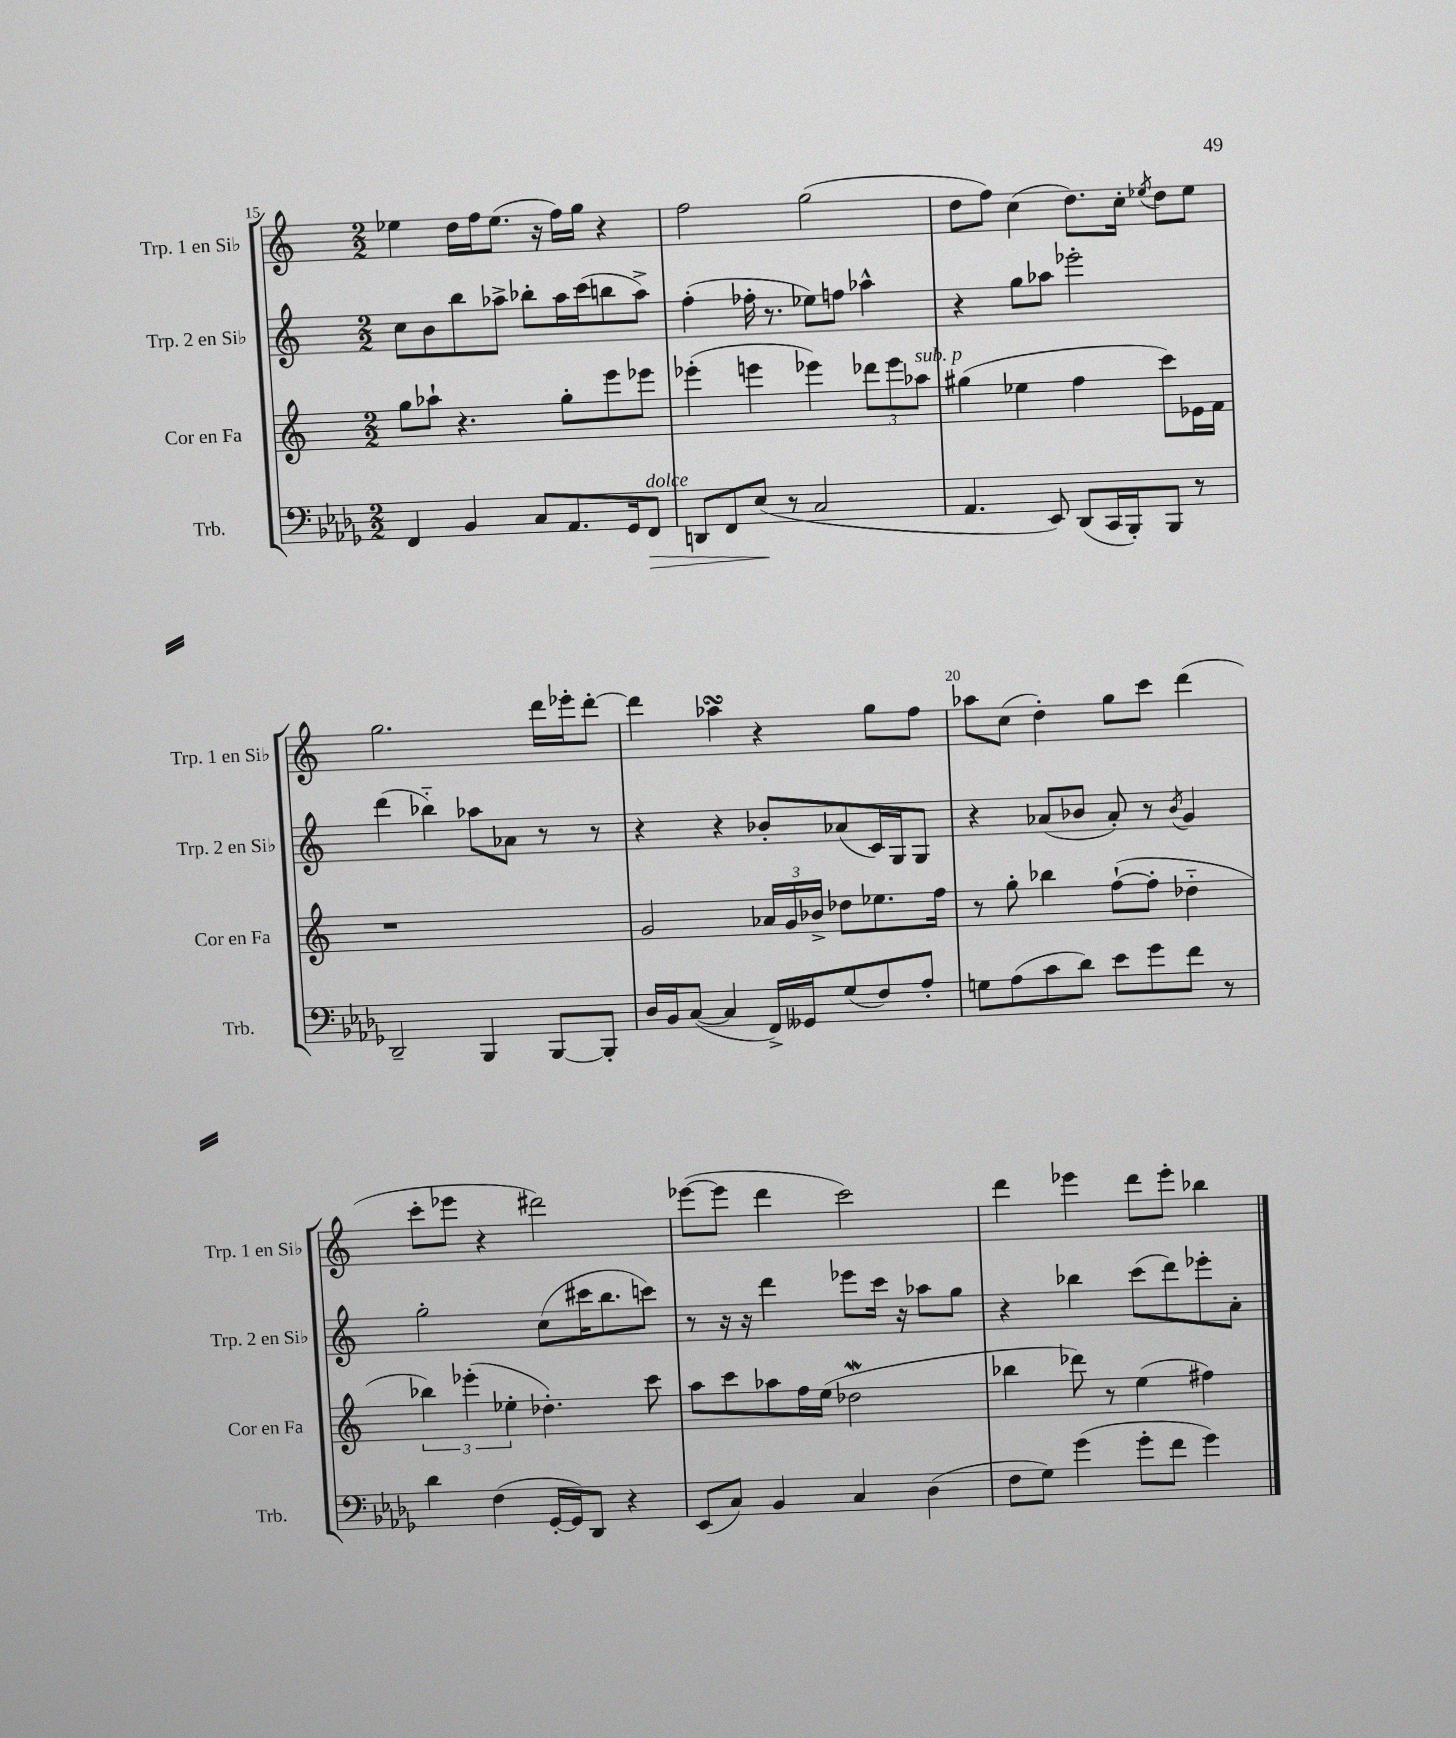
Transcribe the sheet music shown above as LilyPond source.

<<
\new StaffGroup <<
\new Staff = "s0" \with { instrumentName = "Trp. 1 en Sib" shortInstrumentName = "Trp. 1 en Sib" } {
    \clef treble \key c \major \numericTimeSignature \time 2/2
    \autoBeamOff ees''4 d''16[ f''16 ees''8.]( r16 f''16[) g''16] r4 |
    f''2 g''2( |
    d''8[ f''8]) c''4( d''8.[) c''16]-. \acciaccatura { ees''8 } d''8[ ees''8] |
    g''2. d'''16[ ees'''16-. d'''8]~-. |
    d'''4 aes''4\turn r4 g''8[ f''8] |
    aes''8[ c''8]( d''4-.) g''8[ c'''8] d'''4( |
    c'''8[-. ees'''8] r4 dis'''2) |
    ees'''8[~( ees'''8] d'''4 c'''2) |
    d'''4 ees'''4 d'''8[ ees'''8]-. bes''4 \bar "|." |
}
\new Staff = "s1" \with { instrumentName = "Trp. 2 en Sib" shortInstrumentName = "Trp. 2 en Sib" } {
    \clef treble \key c \major \numericTimeSignature \time 2/2
    \autoBeamOff c''8[ b'8 b''8 aes''8]-> bes''8[-. aes''16 c'''16( b''8 aes''8]->) |
    f''4-.( fes''16-. r8. ees''8[) f''8] aes''4-^ |
    r4 g''8[ aes''8] ees'''2-. |
    d'''4( bes''4-_) aes''8[ aes'8] r8 r8 |
    r4 r4 bes'8[-. aes'8( c'16) g16 g8] |
    r4 aes'8[( bes'8] aes'8-.) r8 \acciaccatura { bes'8 } g'4 |
    g''2-. c''8[( cis'''16 b''8. c'''8]) |
    r8 r16 r16 d'''4 ees'''8[ c'''16] r16 aes''8[ g''8] |
    r4 bes''4 c'''8[( d'''8) ees'''8-. a'8]-. \bar "|." |
}
\new Staff = "s2" \with { instrumentName = "Cor en Fa" shortInstrumentName = "Cor en Fa" } {
    \clef treble \key c \major \numericTimeSignature \time 2/2
    \autoBeamOff g''8[ aes''8]-! r4. g''8[-. e'''8 ees'''8] |
    ees'''4-.( e'''4 ees'''4) \tuplet 3/2 { des'''8[ ees'''8 aes''8]^\markup { \italic "sub. p" } } |
    gis''4( ees''4 f''4 c'''8[) ees'16 f'16] |
    r1 |
    g'2 \tuplet 3/2 { aes'16[ g'16 bes'16]-> } des''8[ ees''8. f''16] |
    r8 g''8-. bes''4 f''8[~-!( f''8]-. des''4-_ |
    \tuplet 3/2 { bes''4) ees'''4-.( ees''4-. } des''4.-.) c'''8 |
    a''8[ c'''8 aes''8 f''16 e''16]( des''2\mordent |
    bes''4 des'''8) r8 e''4( fis''4) \bar "|." |
}
\new Staff = "s3" \with { instrumentName = "Trb." shortInstrumentName = "Trb." } {
    \clef bass \key des \major \numericTimeSignature \time 2/2
    \autoBeamOff f,4 bes,4 c8[ aes,8. ges,16 f,8]\>^\markup { \italic "dolce" } |
    d,8[ f,8 ees8]\!( r8 c2 |
    aes,4. ees,8) des,8[( c,16 bes,,16-.) bes,,8] r8 |
    des,2-- bes,,4 bes,,8[~ bes,,8]-. |
    des16[ bes,16 c8]~( c4 f,16[->) geses,16 ges8( f8) aes8]-. |
    g8[ aes8( c'8 des'8]) ees'8[ ges'8 f'8] r8 |
    des'4 f4( ges,16[~-. ges,16) des,8] r4 |
    ees,8[( c8]) bes,4 c4 des4( |
    f8[ ges8]) ges'4( ges'8[-. f'8] ges'4) \bar "|." |
}
>>
>>
\layout { \context { \Score currentBarNumber = #15 \override BarNumber.break-visibility = ##(#f #t #t) barNumberVisibility = #(every-nth-bar-number-visible 5) } }
